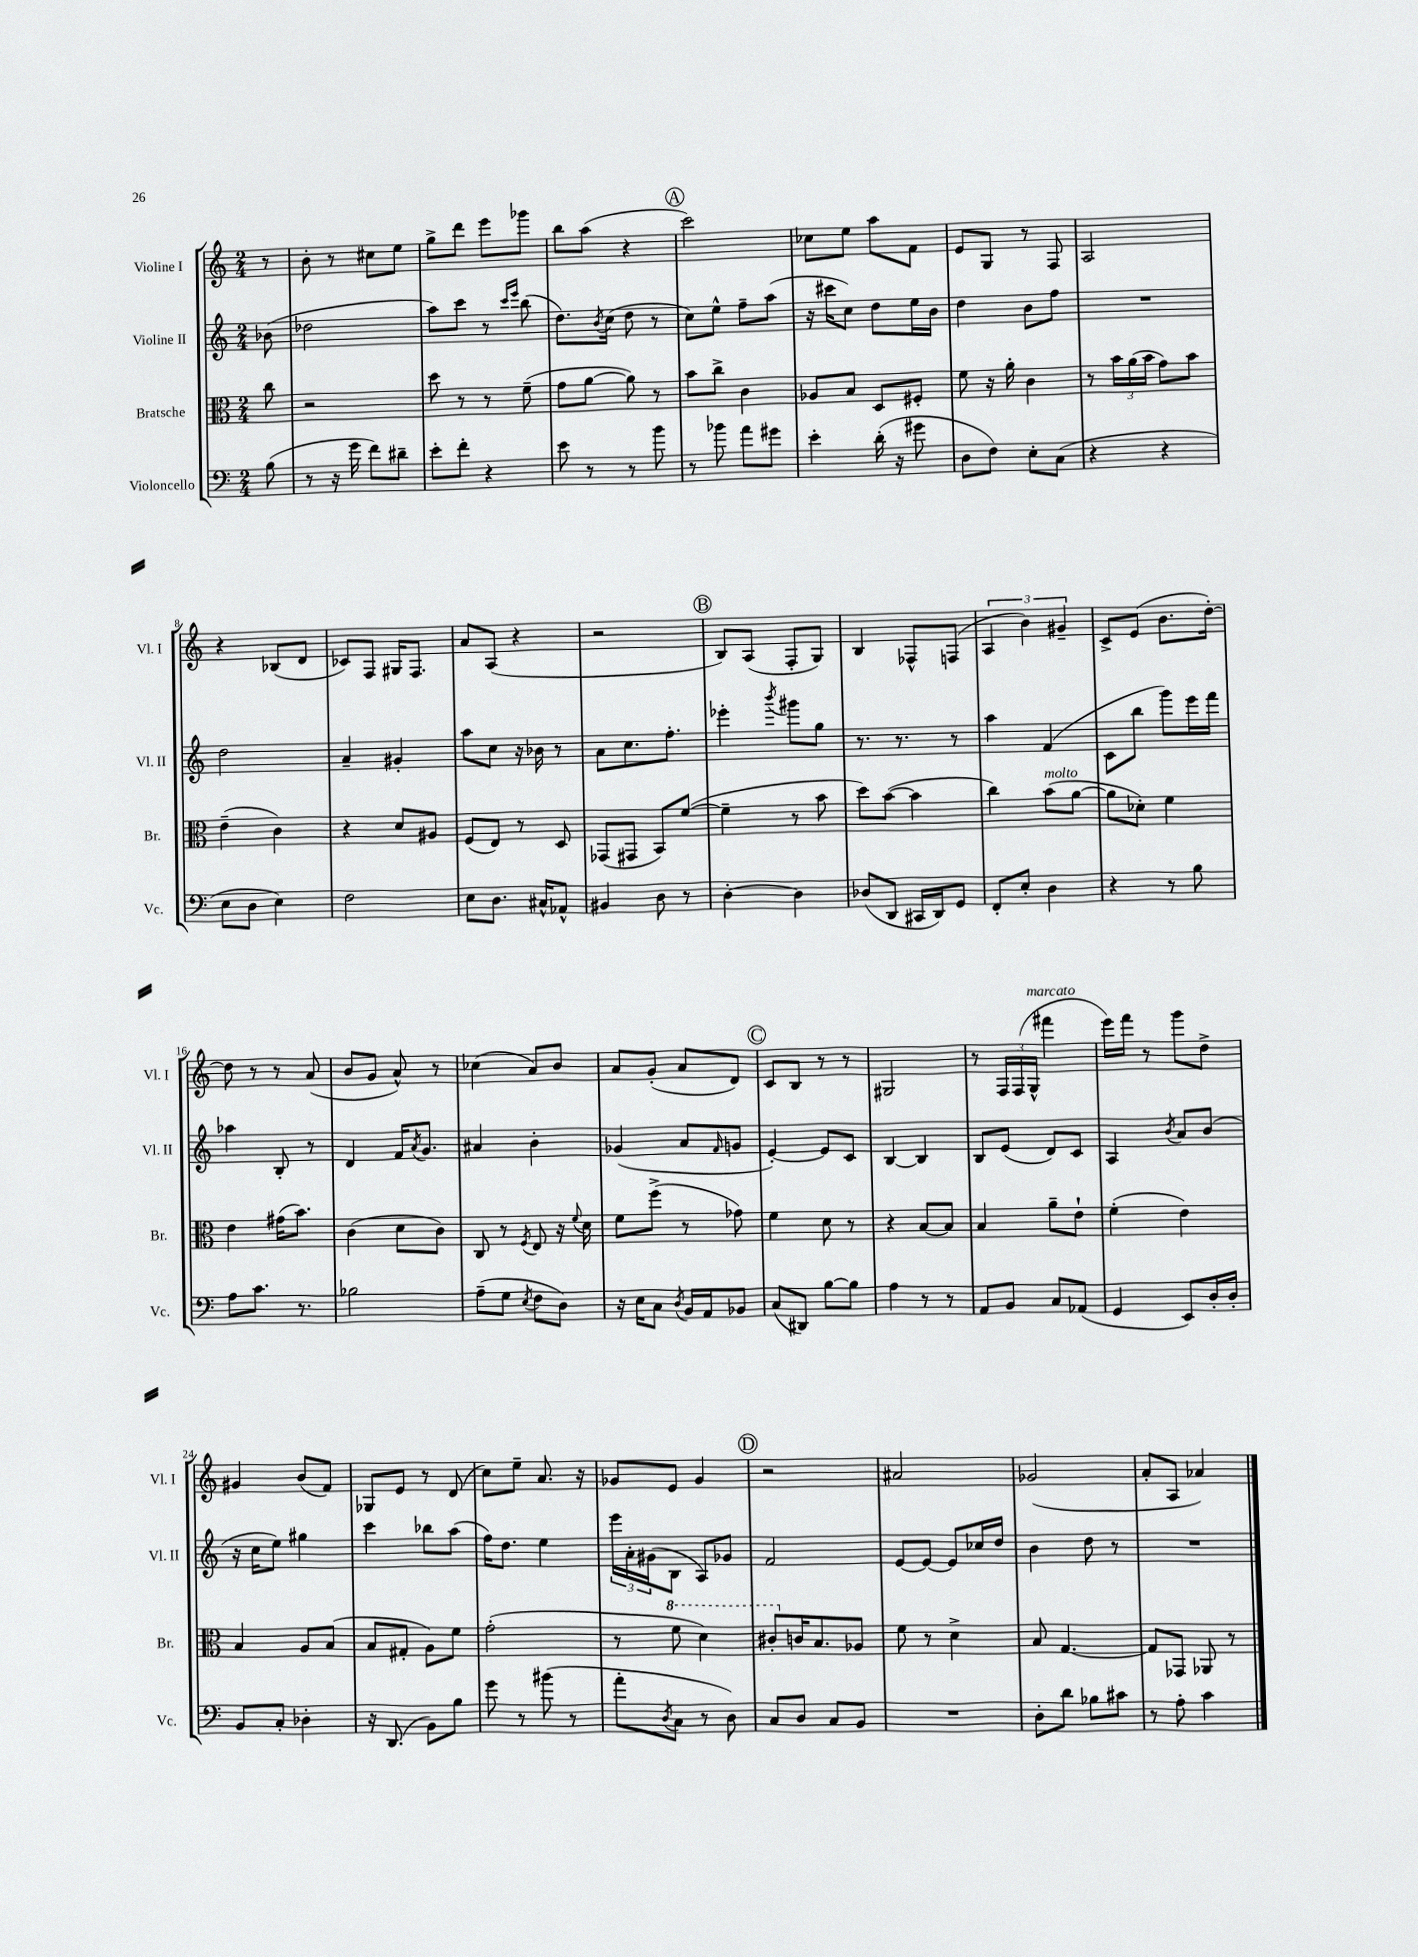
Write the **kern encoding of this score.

**kern	**kern	**kern	**kern
*part4	*part3	*part2	*part1
*staff4	*staff3	*staff2	*staff1
*I"Violoncello	*I"Bratsche	*I"Violine II	*I"Violine I
*I'Vc.	*I'Br.	*I'Vl. II	*I'Vl. I
*clefF4	*clefC3	*clefG2	*clefG2
*k[]	*k[]	*k[]	*k[]
*M2/4	*M2/4	*M2/4	*M2/4
=	=	=	=
(8B\	8cc\	(8b-X\	8r
=1	=1	=1	=1
8r	2r	2dd-X\	8b'\
16r	.	.	8r
16g\	.	.	.
8f\L)	.	.	8cc#X\L
8d#X~\J	.	.	8ee\J
=2	=2	=2	=2
8e'\L	8dd\	8aa\L)	8gg^\L
8f'\J	8r	8ccc\J	8ddd\J
4r	8r	8r	8eee\L
.	.	16qqccc/LL	.
.	.	16qqeee/JJ	.
.	(8f~\	(8bb\	8ggg-X\J
=3	=3	=3	=3
8e\	8g\L	8.dd\L)	8bb\L
8r	[8a\J	.	(8aa\J
.	.	8qb/	.
.	.	(16cc\Jk	.
8r	8a\])	8dd\	4r
8b\	8r	8r	.
!!LO:REH:place=s1:t=A
=4	=4	=4	=4
8r	8b\L	8cc\L)	2ccc\)
8b-X\	8cc^\J	8ee^^\J	.
8a\L	4c\	8ff~\L	.
8g#X\J	.	(8aa\J	.
=5	=5	=5	=5
4e'\	8A-X/L	16r	8cc-X\L
.	.	16ccc#X\KL	.
.	8B/J	8cc\J)	8ee\J
(16d'\	8D/L	8dd\L	8aa\L
16r	.	.	.
8g#X\	8F#X'/J	16ee\L	8f\J
.	.	16b\JJ	.
=6	=6	=6	=6
8D\L	8f\	4dd\	8e/L
8F\J)	16r	.	8G/J
.	16a'\	.	.
8E'\L	4c\	8b\L	8r
(8C\J	.	8ff\J	8F/
=7	=7	=7	=7
4r	8r	2r	2A/
.	24b\LL	.	.
.	(24a\	.	.
.	24b\JJ	.	.
4r	8g\L)	.	.
.	8b\J	.	.
!!LO:LB:g=z
=8	=8	=8	=8
8E\L	(4e~\	2dd\	4r
8D\J	.	.	.
4E\)	4c\)	.	(8B-X/L
.	.	.	8d/J
=9	=9	=9	=9
2F\	4r	4a~/	8c-X/L)
.	.	.	8F/J
.	8d/L	4g#X'/	16G#X/KL
.	.	.	8.F/J
.	8A#X/J	.	.
=10	=10	=10	=10
8E\L	(8F/L	8aa\L	8a/L
8.D\J	8E/J)	8cc\J	(8A/J
.	8r	16r	4r
16C#X^^/KL	.	16b-X\	.
8AA-X^^/J	8D/	8r	.
=11	=11	=11	=11
4BB#X/	(8GG-X/L	8a\L	2r
.	8GG#X/J	8.cc\	.
8D\	8BB/L)	.	.
.	.	8.ff'\J	.
8r	([8f/J	.	.
!!LO:REH:place=s1:t=B
=12	=12	=12	=12
[4D'\	4f~\]	4eee-X'\	8B/L)
.	.	.	(8A/J
.	.	8qbbb/	.
4D\]	8r	8ggg#X\L	8F'/L
.	8b\	8gg\J	8G/J)
=13	=13	=13	=13
(8D-X/L	8dd\L)	8.r	4B/
8DD/J	([8b\J	.	.
.	.	8.r	.
16CC#X/LL	4b\]	.	8F-X^^/L
16DD/J)	.	.	.
8GG/J	.	8r	(8Fn/J
=14	=14	=14	=14
8FF'/L	4cc\)	4aa\	6A/
8E'/J	.	.	.
.	.	.	6b\)
!	!LO:TX:a:i:t=molto	!	!
4D\	(8b\L	(4f/	.
.	.	.	6g#X~/
.	[8a\J	.	.
=15	=15	=15	=15
4r	8a\L]	8c\L	8c^/L
.	8d-X'\J)	8bb\J	(8e/J
8r	4f\	8ggg\L)	8.b\L
8B\	.	16eee\L	.
.	.	16fff\JJ	[16dd'\Jk)
!!LO:LB:g=z
=16	=16	=16	=16
8A\L	4e\	4aa-X\	8dd\]
8.c\J	.	.	8r
.	(16g#X\KL	8B'/	8r
8.r	8.b\J)	.	.
.	.	8r	(8a/
=17	=17	=17	=17
2B-X\	(4c\	4d/	8b/L
.	.	.	8g/J
.	8d\L	16f/KL	8a^^/)
.	.	8qa/	.
.	.	8.g/J	.
.	8c\J)	.	8r
=18	=18	=18	=18
(8A~\L	8C/	4a#X/	(4cc-X\
8G\J	8r	.	.
8qE/	8qF/	.	.
8F\L	8E/	4b'\	8a/L)
8D\J)	16r	.	8b/J
.	8qqf/	.	.
.	16d\	.	.
=19	=19	=19	=19
16r	8f\L	(4g-X/	8a/L
16E\KL	.	.	.
8C\J	(8ff^\J	.	(8g'/J
8qD/	.	.	.
16BB/LL	8r	8a/L	8a/L
16AA/J	.	.	.
.	.	16qqf/	.
8BB-X/J	8g-X\)	8gn/J	8d/J)
!!LO:REH:place=s1:t=C
=20	=20	=20	=20
(8C/L	4f\	[4e'/)	8c/L
8DD#X/J)	.	.	8B/J
[8B\L	8d\	8e/L]	8r
8B\J]	8r	8c/J	8r
=21	=21	=21	=21
4A\	4r	[4B/	2G#X/
8r	[8B/L	4B/]	.
8r	8B/J]	.	.
=22	=22	=22	=22
8AA/L	4B/	8B/L	8r
8BB/J	.	(8e/J	24F/LL
.	.	.	(24F/
!	!	!	!LO:TX:a:i:t=marcato
.	.	.	24G^^/JJ
8C/L	8a~\L	8d/L)	4fff#X\
(8AA-X/J	8e`\J	8c/J	.
=23	=23	=23	=23
4GG/	(4f'\	4A/	16eee\LL)
.	.	.	16fff\JJ
.	.	.	8r
.	.	8qb/	.
8EE/L)	4e\)	8a/L	8ggg\L
16D'/L	.	(8b/J	8dd^\J
16D'/JJ	.	.	.
!!LO:LB:g=z
=24	=24	=24	=24
8BB/L	4B/	16r	4g#X/
.	.	16cc\KL	.
8C'/J	.	8ee\J)	.
4D-X'\	8A/L	4gg#X\	(8b/L
.	(8B/J	.	8f/J)
=25	=25	=25	=25
16r	8B/L	4ccc\	8G-X/L
(8.DD/	.	.	.
.	8G#X'/J	.	8e/J
8BB\L)	8A\L)	8bb-X\L	8r
8B\J	8f\J	(8aa\J	(8d/
=26	=26	=26	=26
8g\	(2g'\	16ff\KL)	8cc\L)
.	.	8.dd\J	.
8r	.	.	8ee~\J
(8b#X\	.	4ee\	8.a/
8r	.	.	.
.	.	.	16r
=27	=27	=27	=27
8a'\L	8r	24eee\LL	8g-X/L
.	.	24a'\	.
.	.	(24g#X\J	.
8qD/	.	.	.
*	*8va	*	*
8C\J	8ff\	8B\J	8e/J
8r	4dd\)	8A/L)	4g-/
8D\)	.	8g-X/J	.
!!LO:REH:place=s1:t=D
=28	=28	=28	=28
8C/L	8cc#X'/L	2f/	2r
*	*X8va	*	*
8D/J	16cn/K	.	.
.	8.B/	.	.
8C/L	.	.	.
8BB/J	8A-X/J	.	.
=29	=29	=29	=29
2r	8f\	[8e/L	2a#X/
.	8r	8e/J_	.
.	4d^\	8e/L]	.
.	.	16cc-X/L	.
.	.	16dd/JJ	.
=30	=30	=30	=30
8D'\L	8B/	4b\	(2g-X/
8d\J	[4.G/	.	.
8B-X\L	.	8dd\	.
8c#X\J	.	8r	.
=31	=31	=31	=31
8r	8G/L]	2r	8a'/L
8A'\	8GG-X/J	.	8A/J
4c\	8AA-X/	.	4a-X/)
.	8r	.	.
==	==	==	==
*-	*-	*-	*-
